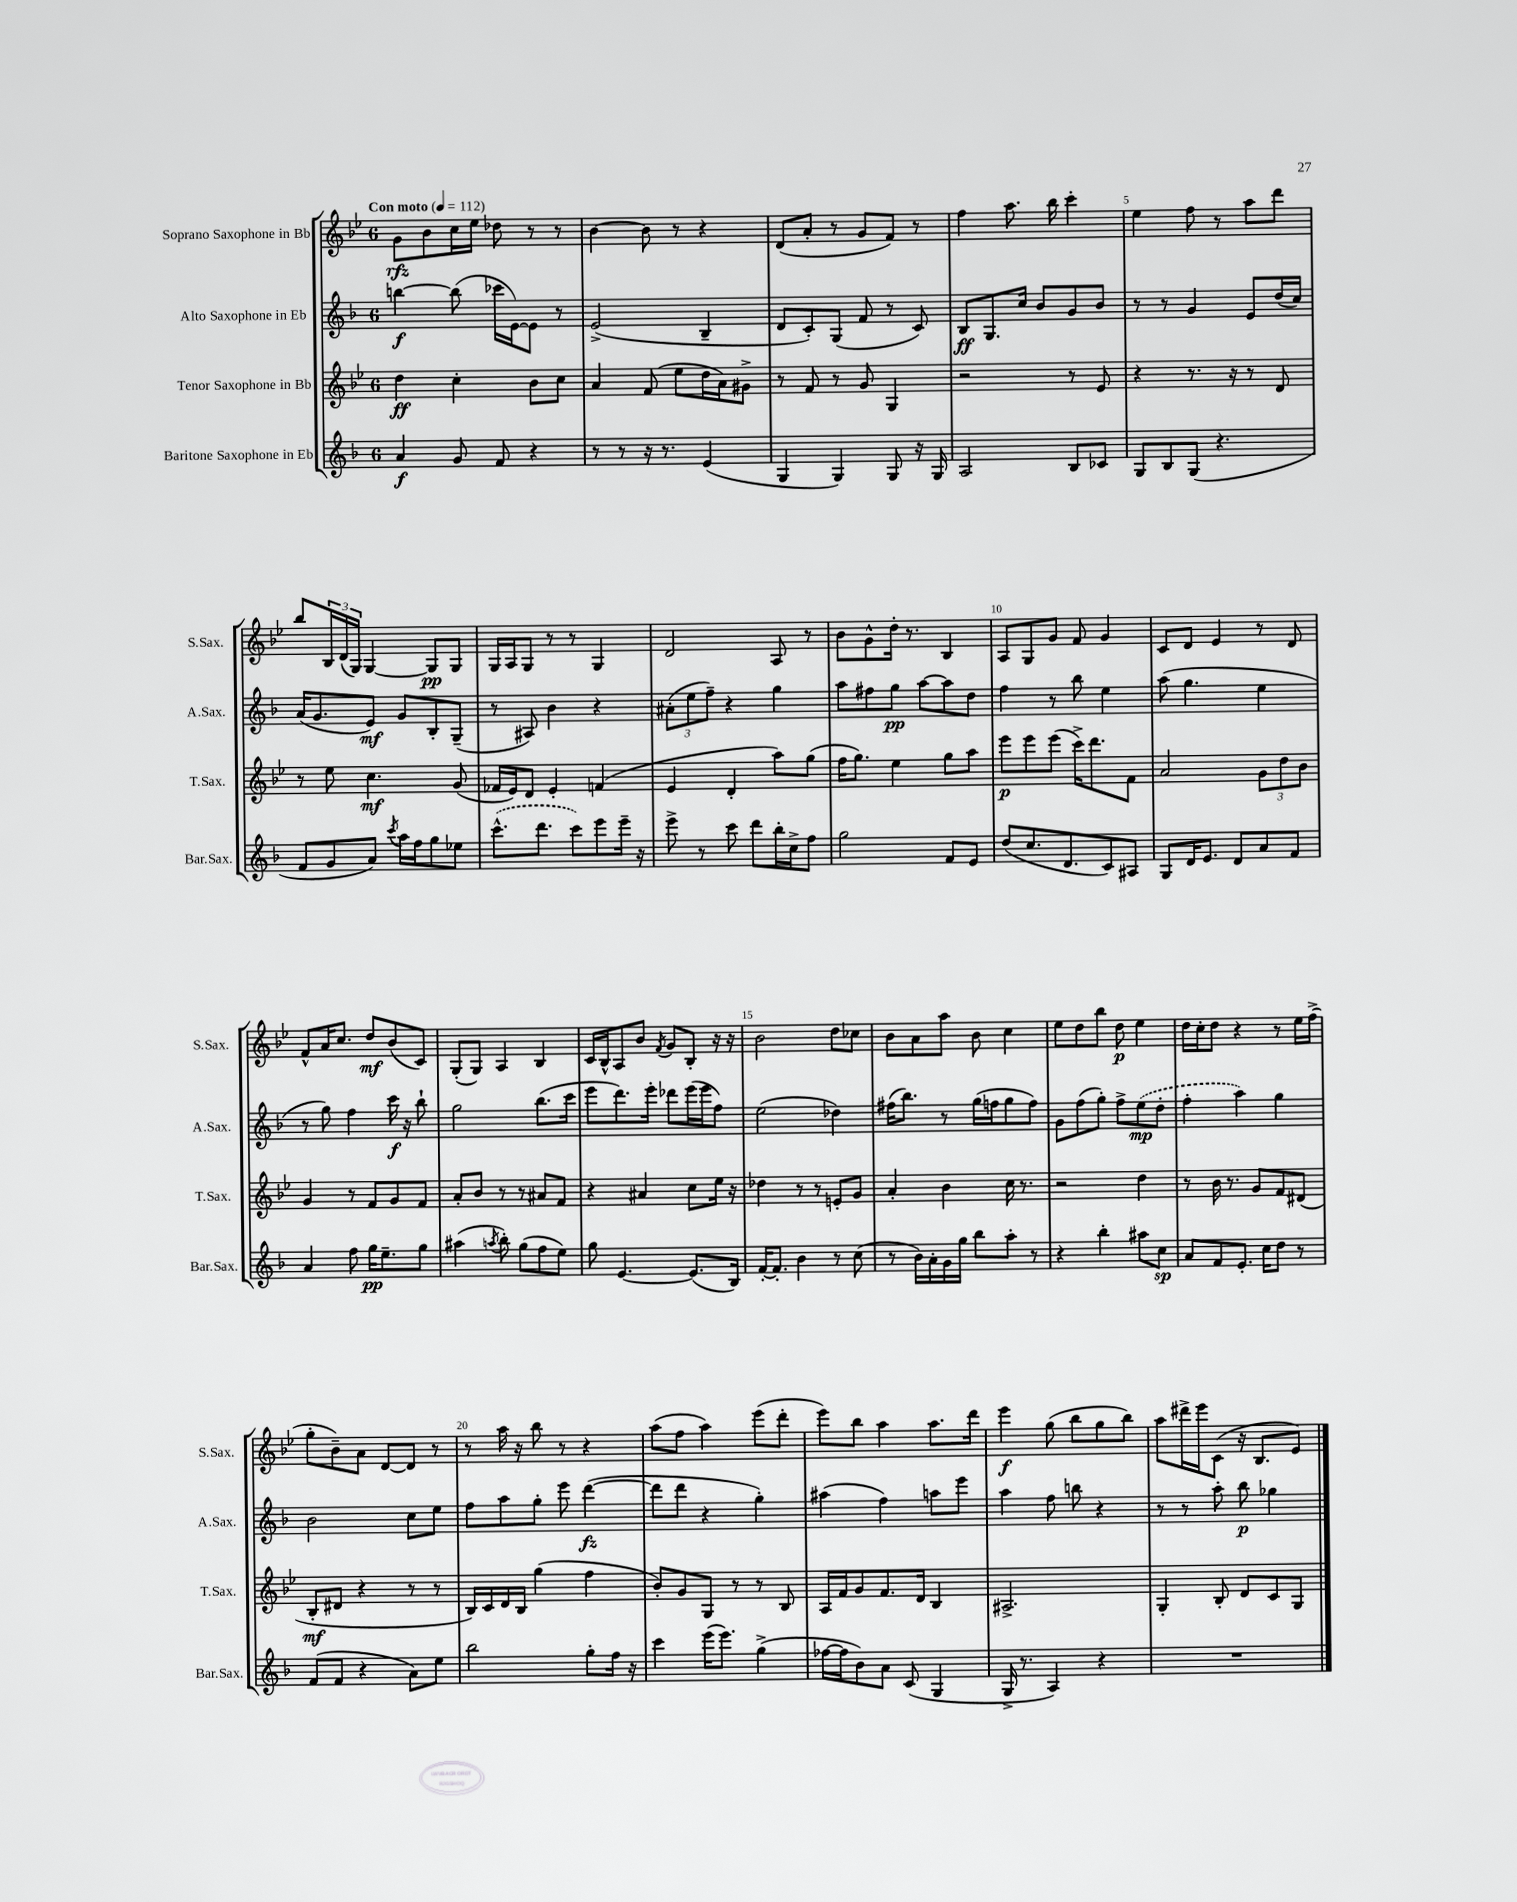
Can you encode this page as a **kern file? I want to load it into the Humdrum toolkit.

**kern	**dynam	**kern	**dynam	**kern	**dynam	**kern	**dynam
*part4	*part4	*part3	*part3	*part2	*part2	*part1	*part1
*staff4	*staff4	*staff3	*staff3	*staff2	*staff2	*staff1	*staff1
*I"Baritone Saxophone in Eb	*	*I"Tenor Saxophone in Bb	*	*I"Alto Saxophone in Eb	*	*I"Soprano Saxophone in Bb	*
*I'Bar.Sax.	*	*I'T.Sax.	*	*I'A.Sax.	*	*I'S.Sax.	*
*clefG2	*	*clefG2	*	*clefG2	*	*clefG2	*
*k[b-]	*	*k[b-e-]	*	*k[b-]	*	*k[b-e-]	*
*M6/8	*	*M6/8	*	*M6/8	*	*M6/8	*
*MM112	*	*MM112	*	*MM112	*	*MM112	*
=1	=1	=1	=1	=1	=1	=1	=1
!	!	!	!	!	!	!LO:TX:a:B:t=Con moto	!
4a/	f	4dd\	ff	[4bbn\	f	8g\L	rfz
.	.	.	.	.	.	8b-\	.
8g/	.	4cc'\	.	(8bb\]	.	16cc\L	.
.	.	.	.	.	.	16ee-\JJ	.
8f/	.	.	.	16ccc-X\LL	.	8dd-X\	.
.	.	.	.	[16e\J)	.	.	.
4r	.	8b-\L	.	8e\J]	.	8r	.
.	.	8cc\J	.	8r	.	8r	.
=2	=2	=2	=2	=2	=2	=2	=2
8r	.	4a/	.	(2e^/	.	[4b-\	.
8r	.	.	.	.	.	.	.
16r	.	(8f/	.	.	.	8b-\]	.
8.r	.	.	.	.	.	.	.
.	.	8ee-\L	.	.	.	8r	.
(4e/	.	16dd\L	.	4B-~/	.	4r	.
.	.	16a\J)	.	.	.	.	.
.	.	8g#X^\J	.	.	.	.	.
=3	=3	=3	=3	=3	=3	=3	=3
4G/	.	8r	.	8d/L	.	(8d/L	.
.	.	8f/	.	8c'/)	.	8a'/J	.
4G/)	.	8r	.	(8G/J	.	8r	.
.	.	8g/	.	8f/	.	8g/L	.
8G/	.	4G/	.	8r	.	8f/J)	.
16r	.	.	.	8c/)	.	8r	.
16G/	.	.	.	.	.	.	.
=4	=4	=4	=4	=4	=4	=4	=4
2A/	.	2r	.	8B-/L	ff	4ff\	.
.	.	.	.	8.G/	.	.	.
.	.	.	.	.	.	8.aa\	.
.	.	.	.	16cc/Jk	.	.	.
.	.	.	.	8b-/L	.	.	.
.	.	.	.	.	.	16bb-\	.
8B-/L	.	8r	.	8g/	.	4ccc'\	.
8c-X/J	.	8e-/	.	8b-/J	.	.	.
=5	=5	=5	=5	=5	=5	=5	=5
8G/L	.	4r	.	8r	.	4ee-\	.
8B-/	.	.	.	8r	.	.	.
(8G/J	.	8.r	.	4g/	.	8ff\	.
4.r	.	.	.	.	.	8r	.
.	.	16r	.	.	.	.	.
.	.	8r	.	8e/L	.	8aa\L	.
.	.	8d/	.	(16dd/L	.	8ddd\J	.
.	.	.	.	16cc/JJ)	.	.	.
!!LO:LB:g=z
=6	=6	=6	=6	=6	=6	=6	=6
8f/L	.	8r	.	(16a/KL	.	8bb-/L	.
.	.	.	.	8.g/	.	.	.
8g/	.	8ee-\	.	.	.	24B-/L	.
.	.	.	.	.	.	(24d/	.
.	.	.	.	.	.	24G/JJ)	.
8a/J)	.	4.cc\	mf	8e/J)	mf	[4G/	.
8qccc/	.	.	.	.	.	.	.
16aa\LL	.	.	.	8g/L	.	.	.
16ff\J	.	.	.	.	.	.	.
8gg\	.	.	.	8B-'/	.	8G/L]	pp
8ee-X\J	.	(8g/	.	(8G~/J	.	8G/J	.
=7	=7	=7	=7	=7	=7	=7	=7
(8.ccc^^\L	.	16f-X/LL	.	8r	.	16G/LL	.
.	.	16e-/J)	.	.	.	16A/J	.
.	.	8d/J	.	8A#X/)	.	8G/J	.
8.ddd\J	.	.	.	.	.	.	.
.	.	4e-'/	.	4b-\	.	8r	.
8ccc\L)	.	.	.	.	.	8r	.
8eee\	.	(4fn/	.	4r	.	4G/	.
16eee~\Jk	.	.	.	.	.	.	.
16r	.	.	.	.	.	.	.
=8	=8	=8	=8	=8	=8	=8	=8
8eee^\	.	4e-/	.	(12a#X'\L	.	2d/	.
.	.	.	.	12ee\	.	.	.
8r	.	.	.	.	.	.	.
.	.	.	.	12ff~\J)	.	.	.
8ccc\	.	4d'/	.	4r	.	.	.
8ddd\L	.	.	.	.	.	.	.
16bb-'\L	.	8aa\L)	.	4gg\	.	8A/	.
16cc^\J	.	.	.	.	.	.	.
8ff\J	.	(8gg\J	.	.	.	8r	.
=9	=9	=9	=9	=9	=9	=9	=9
2gg\	.	16ff\KL	.	8aa\L	.	8b-\L	.
.	.	8.gg\J)	.	.	.	.	.
.	.	.	.	8ff#X\	.	8g^^\	.
.	.	4ee-\	.	8gg\J	pp	16dd'\Jk	.
.	.	.	.	.	.	8.r	.
.	.	.	.	[8aa\L	.	.	.
8f/L	.	8gg\L	.	8aa\]	.	4B-/	.
8e/J	.	8aa\J	.	8dd\J	.	.	.
=10	=10	=10	=10	=10	=10	=10	=10
(8dd/L	.	8eee-\L	p	4ff\	.	8A/L	.
8.cc/	.	8eee-\	.	.	.	8G/	.
.	.	(8eee-\J	.	8r	.	8g/J	.
8.d/	.	.	.	.	.	.	.
.	.	16ccc^\KL)	.	8bb-\	.	8f/	.
.	.	8.ddd\	.	.	.	.	.
8c/)	.	.	.	4ee\	.	4g/	.
8A#X/J	.	8f\J	.	.	.	.	.
=11	=11	=11	=11	=11	=11	=11	=11
8G/L	.	2a/	.	(8aa\	.	8c/L	.
16d/K	.	.	.	4.gg\	.	8d/J	.
8.e/J	.	.	.	.	.	.	.
.	.	.	.	.	.	4e-/	.
8d/L	.	.	.	.	.	.	.
8a/	.	12g\L	.	4ee\	.	8r	.
.	.	12dd\	.	.	.	.	.
8f/J	.	.	.	.	.	8d/	.
.	.	12b-\J	.	.	.	.	.
!!LO:LB:g=z
=12	=12	=12	=12	=12	=12	=12	=12
4a/	.	4g/	.	8r	.	8f^^/L	.
.	.	.	.	8gg\)	.	16a/K	.
.	.	.	.	.	.	8.cc/J	.
8ff\	.	8r	.	4ff\	.	.	.
16gg\KL	pp	8f/L	.	.	.	8dd/L	mf
8.ee~\	.	.	.	.	.	.	.
.	.	8g/	.	16ccc\	f	(8b-/	.
.	.	.	.	16r	.	.	.
8gg\J	.	8f/J	.	8bb-`\	.	8c/J)	.
=13	=13	=13	=13	=13	=13	=13	=13
(4aa#X\	.	8a'/L	.	2gg\	.	(8G'/L	.
.	.	8b-/J	.	.	.	8G/J)	.
8qaan/	.	.	.	.	.	.	.
8bb-'\)	.	8r	.	.	.	4A/	.
(8gg\L	.	8r	.	.	.	.	.
8ff\	.	8a#X/L	.	(8.bb-\L	.	4B-/	.
8ee\J)	.	8f/J	.	.	.	.	.
.	.	.	.	16ccc\Jk	.	.	.
=14	=14	=14	=14	=14	=14	=14	=14
8gg\	.	4r	.	8eee\L	.	16c/LL	.
.	.	.	.	.	.	16B-^^/J	.
[4.e/	.	.	.	8.ddd\)	.	8A/	.
.	.	4a#X/	.	.	.	8b-/J	.
.	.	.	.	16eee'\Jk	.	.	.
.	.	.	.	.	.	8qf/	.
.	.	.	.	8ddd-X\L	.	8g/L	.
(8.e/L]	.	8cc\L	.	(16eee\L	.	8B-'/J	.
.	.	.	.	16eee\J	.	.	.
.	.	16ee-\Jk	.	8ff\J)	.	16r	.
16B-/Jk)	.	16r	.	.	.	16r	.
=15	=15	=15	=15	=15	=15	=15	=15
[16f'/KL	.	4dd-X\	.	(2ee\	.	2b-\	.
8.f'/J]	.	.	.	.	.	.	.
4b-\	.	8r	.	.	.	.	.
.	.	8r	.	.	.	.	.
8r	.	8en'/L	.	4dd-X\)	.	8dd\L	.
(8cc\	.	8g/J	.	.	.	8cc-X\J	.
=16	=16	=16	=16	=16	=16	=16	=16
8r	.	4a'/	.	(16ff#X\KL	.	8b-\L	.
.	.	.	.	8.bb-\J)	.	.	.
16b-\LL)	.	.	.	.	.	8a\	.
16a'\	.	.	.	.	.	.	.
16g\	.	4b-\	.	8r	.	8aa\J	.
16gg\JJ	.	.	.	.	.	.	.
8bb-\L	.	.	.	(16gg\LL	.	8b-\	.
.	.	.	.	16ffn\J	.	.	.
8aa'\J	.	16cc\	.	8gg\	.	4cc\	.
.	.	8.r	.	.	.	.	.
8r	.	.	.	8ff\J)	.	.	.
=17	=17	=17	=17	=17	=17	=17	=17
4r	.	2r	.	8g\L	.	8ee-\L	.
.	.	.	.	(8ff\	.	8dd\	.
4bb-'\	.	.	.	8gg'\J)	.	8bb-\J	.
.	.	.	.	8ff^\L	.	8dd\	p
8aa#X\L	.	4dd\	.	(8ee\	mp	4ee-\	.
8cc\J	sp	.	.	8dd'\J	.	.	.
=18	=18	=18	=18	=18	=18	=18	=18
8a/L	.	8r	.	4ff'\	.	16dd\LL	.
.	.	.	.	.	.	16cc'\J	.
8f/	.	16b-\	.	.	.	8dd\J	.
.	.	8.r	.	.	.	.	.
8.e'/J	.	.	.	4aa\)	.	4r	.
.	.	8g/L	.	.	.	.	.
16cc\KL	.	.	.	.	.	.	.
8dd\J	.	8f/	.	4gg\	.	8r	.
8r	.	(8d#X/J	.	.	.	16ee-\LL	.
.	.	.	.	.	.	(16ff^\JJ	.
!!LO:LB:g=z
=19	=19	=19	=19	=19	=19	=19	=19
(8f/L	.	8B-'/L	mf	2b-\	.	8gg'\L	.
8f/J	.	8d#X/J	.	.	.	8b-~\)	.
4r	.	4r	.	.	.	8a\J	.
.	.	.	.	.	.	[8d/L	.
8a\L)	.	8r	.	8cc\L	.	8d/J]	.
8ee\J	.	8r	.	8ee\J	.	8r	.
=20	=20	=20	=20	=20	=20	=20	=20
2bb-\	.	16B-/LL)	.	8ff\L	.	8r	.
.	.	16c/	.	.	.	.	.
.	.	16d/	.	8aa\	.	16aa\	.
.	.	16B-/JJ	.	.	.	16r	.
.	.	(4gg\	.	8gg'\J	.	8bb-\	.
.	.	.	.	8eee\	.	8r	.
8gg'\L	.	4ff\	.	([4ddd\	fz	4r	.
16ff\Jk	.	.	.	.	.	.	.
16r	.	.	.	.	.	.	.
=21	=21	=21	=21	=21	=21	=21	=21
4ccc\	.	8b-'/L)	.	8ddd\L]	.	(8aa\L	.
.	.	8g/	.	8ddd\J	.	8ff\J	.
(16eee\KL	.	8G/J	.	4r	.	4aa\)	.
8.eee\J)	.	.	.	.	.	.	.
.	.	8r	.	.	.	.	.
(4gg^\	.	8r	.	4gg'\)	.	(8eee-\L	.
.	.	8B-/	.	.	.	8ddd'\J	.
=22	=22	=22	=22	=22	=22	=22	=22
[16ff-X\LL	.	16A/LL	.	(4aa#X\	.	8eee-\L)	.
16ff-\J]	.	16f/J	.	.	.	.	.
8b-\)	.	8g/	.	.	.	8bb-\J	.
8a\J	.	8.f/	.	4ff\)	.	4aa\	.
(8c/	.	.	.	.	.	.	.
.	.	16d/Jk	.	.	.	.	.
4G/	.	4B-/	.	8aan\L	.	8.aa\L	.
.	.	.	.	8eee\J	.	.	.
.	.	.	.	.	.	16ddd\Jk	.
=23	=23	=23	=23	=23	=23	=23	=23
16G^/	.	2.A#X^/	.	4aa\	.	4eee-\	f
8.r	.	.	.	.	.	.	.
4A/)	.	.	.	8ff\	.	(8gg\	.
.	.	.	.	8bbn\	.	8bb-\L	.
4r	.	.	.	4r	.	8gg\	.
.	.	.	.	.	.	8bb-\J)	.
=24	=24	=24	=24	=24	=24	=24	=24
2.r	.	4G'/	.	8r	.	8aa\L	.
.	.	.	.	8r	.	16ddd#X^\L	.
.	.	.	.	.	.	16eee-\J	.
.	.	8B-'/	.	8aa'\	.	(8c\J	.
.	.	8d/L	.	8bb-\	p	16r	.
.	.	.	.	.	.	8.B-/L	.
.	.	8c/	.	4gg-X\	.	.	.
.	.	8G/J	.	.	.	8e-/J)	.
==	==	==	==	==	==	==	==
*-	*-	*-	*-	*-	*-	*-	*-
